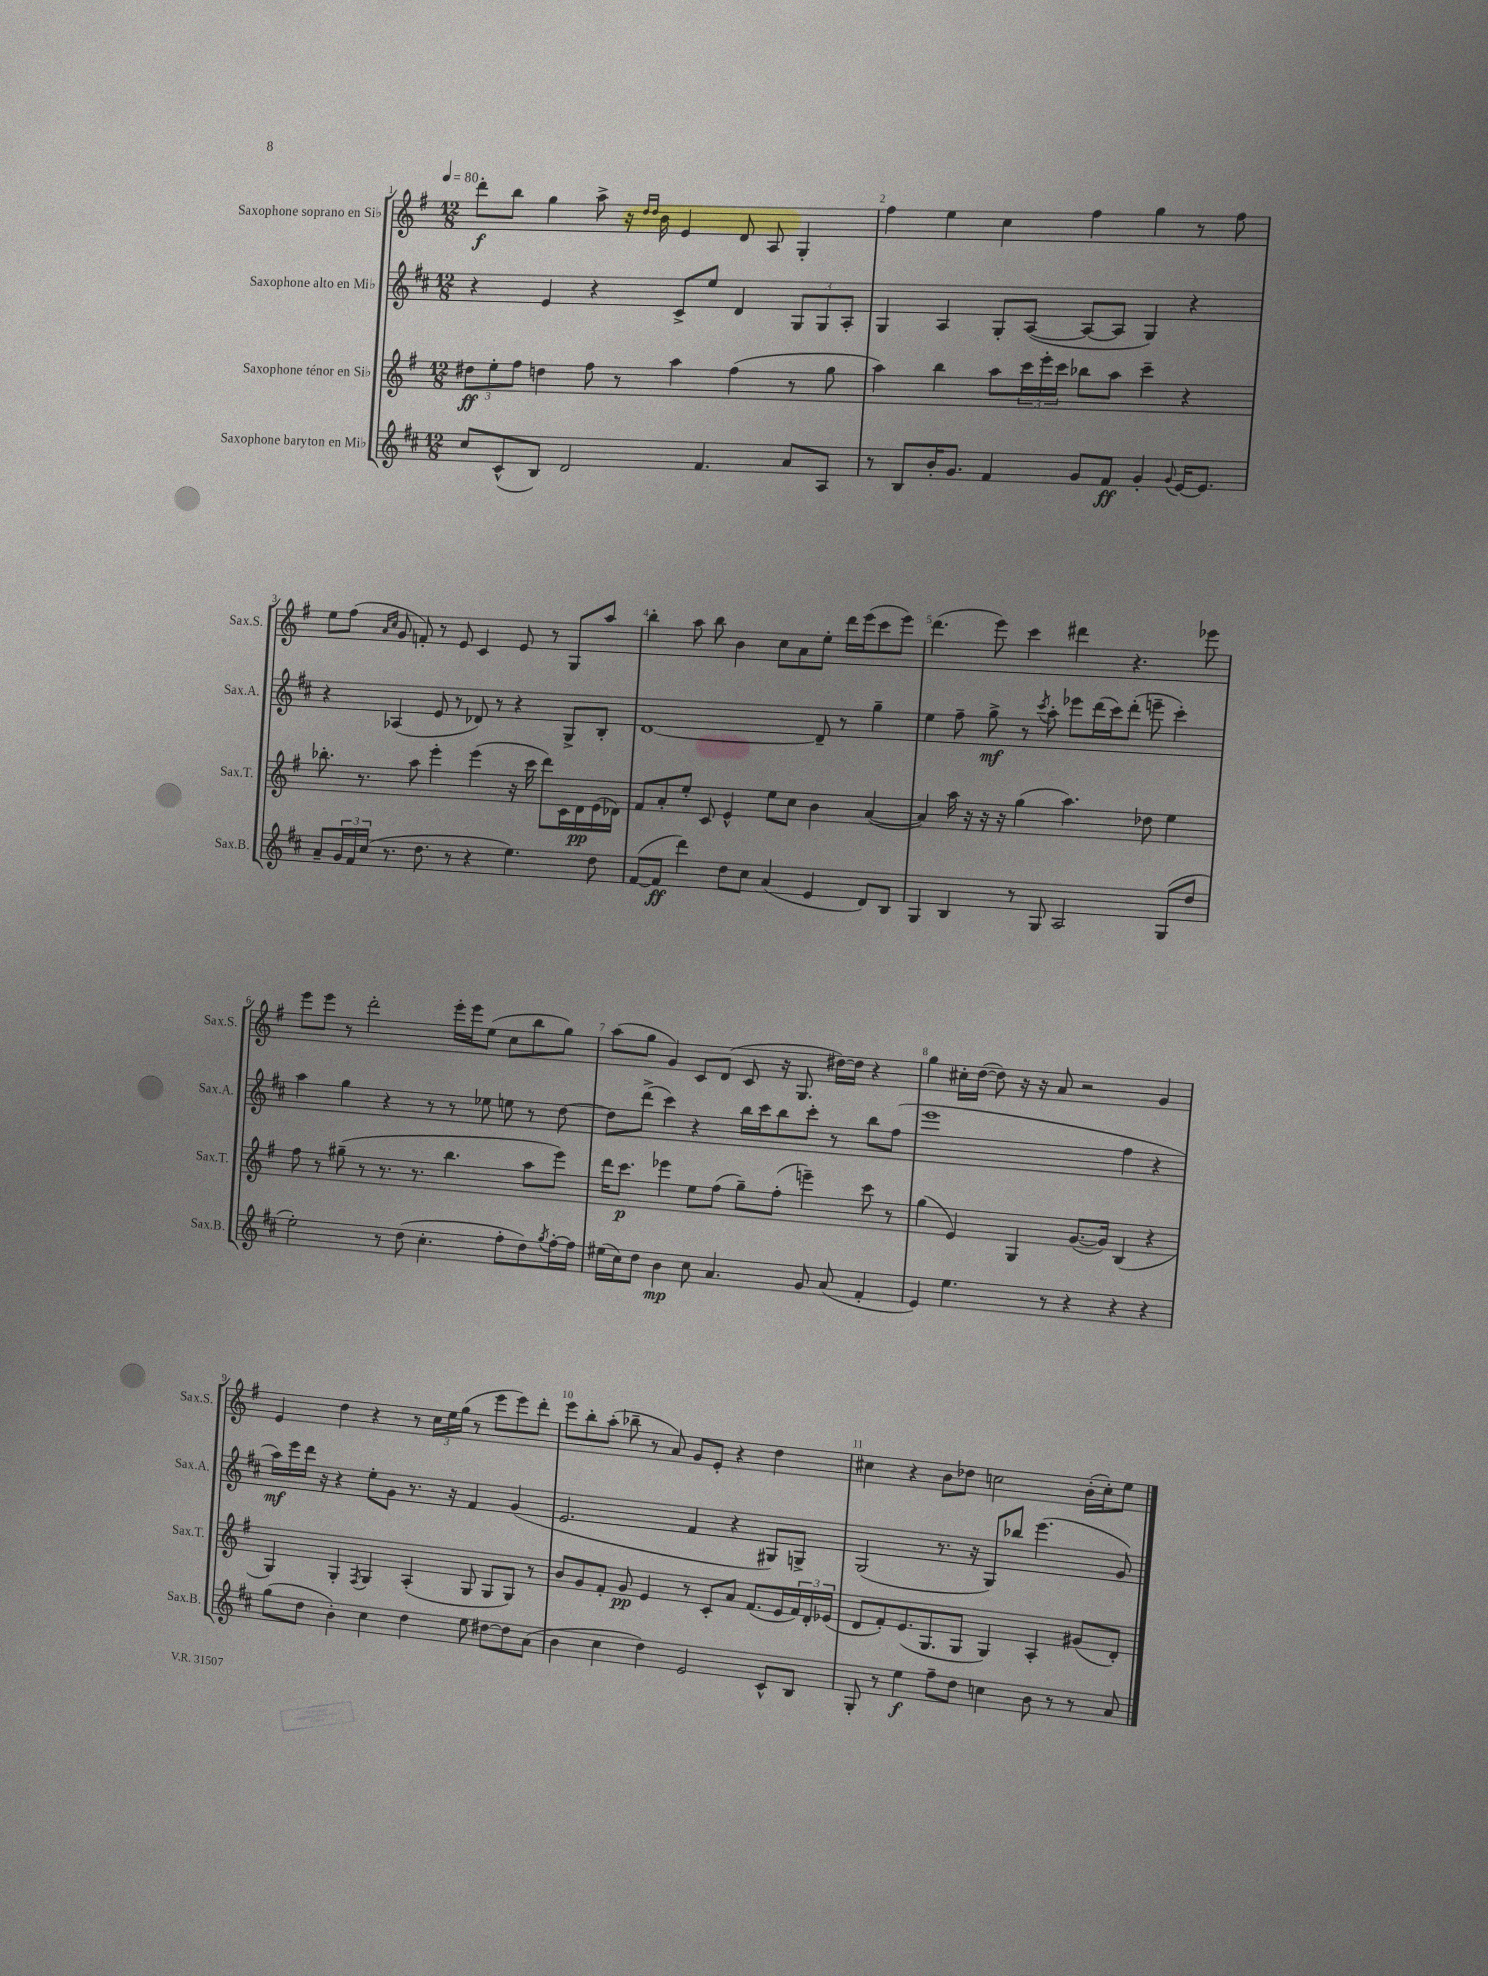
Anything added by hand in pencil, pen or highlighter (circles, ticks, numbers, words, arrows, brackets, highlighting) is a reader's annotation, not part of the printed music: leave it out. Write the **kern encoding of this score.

**kern	**kern	**kern	**kern
*staff4	*staff3	*staff2	*staff1
*clefG2	*clefG2	*clefG2	*clefG2
*k[f#c#]	*k[f#]	*k[f#c#]	*k[f#]
*M12/8	*M12/8	*M12/8	*M12/8
*MM80	*MM80	*MM80	*MM80
8cc#	12dd#	4r	8ddd'
.	12ee'	.	.
(8c#^^	.	.	8bb
.	12ff#	.	.
8B)	4dd	4e	4gg
2d	.	.	.
.	8ff#	4r	8aa^
.	8r	.	16r
.	.	.	16qqdd
.	.	.	16qqdd
.	.	.	16b
.	4aa	8c#^	4e
4.f#	.	8ee	.
.	(4ff#	4d	8d
.	.	.	8A
8a	8r	12G	4G'
.	.	12G	.
8A	8gg	.	.
.	.	12A'	.
=	=	=	=
8r	4aa)	4G	4ff#
8B	.	.	.
16b'	4bb	4A	4ee
8.g	.	.	.
4f#	8aa	8G'	4cc
.	24ccc	([8A	.
.	24eee'	.	.
.	24ccc	.	.
8g	8bb-	8A_	4ff#
8f#	8aa	8A]	.
4g'	4ccc~	4G)	4gg
8qqg	.	.	.
[16e	4r	4r	8r
8.e]	.	.	.
.	.	.	8ff#
=	=	=	=
8a~	8.bb-'	4r	8ee
24g	.	.	(8ff#
24f#	.	.	.
.	8.r	.	.
(24cc#	.	.	.
.	.	.	16qqa
.	.	.	16qqcc
8.r	.	(4A-	8g
.	8aa	.	8f')
8.dd	.	.	.
.	4eee'	8e	8r
8r	.	8r	8e
4r	(4eee	8d-)	4c
.	.	8r	.
4.ee)	16r	4r	8e
.	16ccc	.	.
.	8ddd)	.	8r
.	16c	8G^	8G
.	16d	.	.
8dd	(16e	8B'	8aa
.	16d-)	.	.
=	=	=	=
([8f#	8f#	[1d	4bb'
8f#]	8a'	.	.
4ddd)	8ee'	.	8aa
.	8c	.	8bb
8dd	4e^^	.	4b
8cc#	.	.	.
(4a	8ee	.	8cc
.	8cc	.	8a
4e	4b	8d~]	8ee'
.	.	8r	16ddd
.	.	.	(16eee
8d)	([4a	4gg~	8ccc
8B	.	.	8eee)
=	=	=	=
4G	4a])	4ee	(4.ddd
4B	16aa	8ff#~	.
.	16r	.	.
.	16r	8gg^	8eee)
.	16r	.	.
8r	(4gg	8r	4ccc
.	.	8qccc#	.
8G	.	8aa'	.
2A	4.aa)	8eee-	4ddd#
.	.	(16ddd	.
.	.	16ccc#)	.
.	.	(8ddd'	4.r
.	8dd-	8eee~	.
(8G	4ee	4ccc#')	.
8dd	.	.	8eee-
=	=	=	=
2ee')	8ff#	4aa	8eee
.	8r	.	8eee
.	(8gg#~	4gg	8r
.	8r	.	2ddd'
8r	8.r	4r	.
(8dd	.	.	.
.	8.r	.	.
4.cc#'	.	8r	.
.	4.bb	8r	16eee'
.	.	.	16eee
.	.	8ee-	(8ee
8ff#'	.	8ee	8cc
8dd)	8aa	8r	8bb
8qgg	.	.	.
[16ff#'	8eee)	[8dd	8gg)
16ff#]	.	.	.
=	=	=	=
(16ee#	16ddd	8dd]	(8aa
16cc#)	8.ccc	.	.
8dd	.	(8ddd^	8gg
4b	4eee-	4ccc#)	4g)
8cc#	8ee	4r	8c
4.a	(8ff#	.	(8d
.	8gg~)	16bb	8c
.	.	16ccc#	.
.	(8ff#'	8bb	16r
.	.	.	8.G
8g	4eee~)	8ccc#'	.
(8a	.	8r	[16dd#)
.	.	.	16dd#]
4f#'	8ccc	8bb	4r
.	8r	(8ff#	.
=	=	=	=
4e)	(4gg	1eee	4gg
4.ee	4e)	.	16cc#'
.	.	.	([16dd
.	.	.	8dd])
.	4G	.	16r
.	.	.	16r
8r	.	.	8a
4r	([8.g	.	2r
.	16g])	.	.
4r	(4B	4ff#	.
4r	4r	4r	4g
=	=	=	=
(8gg	4G)	16aa)	4e
.	.	16eee	.
8dd	.	16ddd	.
.	.	16r	.
4b')	4G'	4r	4dd
.	8qF#	.	.
4cc#	4G	8ee'	4r
.	.	8g	.
4dd	(4A'	8.r	8r
.	.	.	24cc
.	.	.	24ee
.	.	16r	.
.	.	.	(24gg
8ee	8G	4f#	8r
[8dd#	8G	.	8eee
8dd#]	8G)	(4g	8eee)
(8a	8r	.	8ddd'
=	=	=	=
4b	8b	2.e	8eee
.	8g	.	8bb'
4cc#	8f#'	.	(8aa'
.	8g	.	8bb-~
4dd)	4e	.	8r
.	.	.	8a)
2e	8r	4f#	8g
.	8c'	.	8e'
.	8a	4r	4r
.	(8.f#	.	.
8c#^^	.	8G#)	4dd
.	16e	.	.
8B	24f#)	8G^	.
.	24d'	.	.
.	(24e-	.	.
=	=	=	=
8G'	8d	(2G	4cc#
8r	8f#')	.	.
4ee	(8.e	.	4r
.	8.G	.	.
8ff#~	.	8.r	8b
8dd	8G	.	8dd-
.	.	16r	.
4cc	4G)	8G)	2cc
.	.	8bb-	.
8b	4A'	(4.eee	.
8r	.	.	.
8r	(8g#	.	(16b'
.	.	.	16cc')
8a	8d')	8g)	8ee
==	==	==	==
*-	*-	*-	*-
